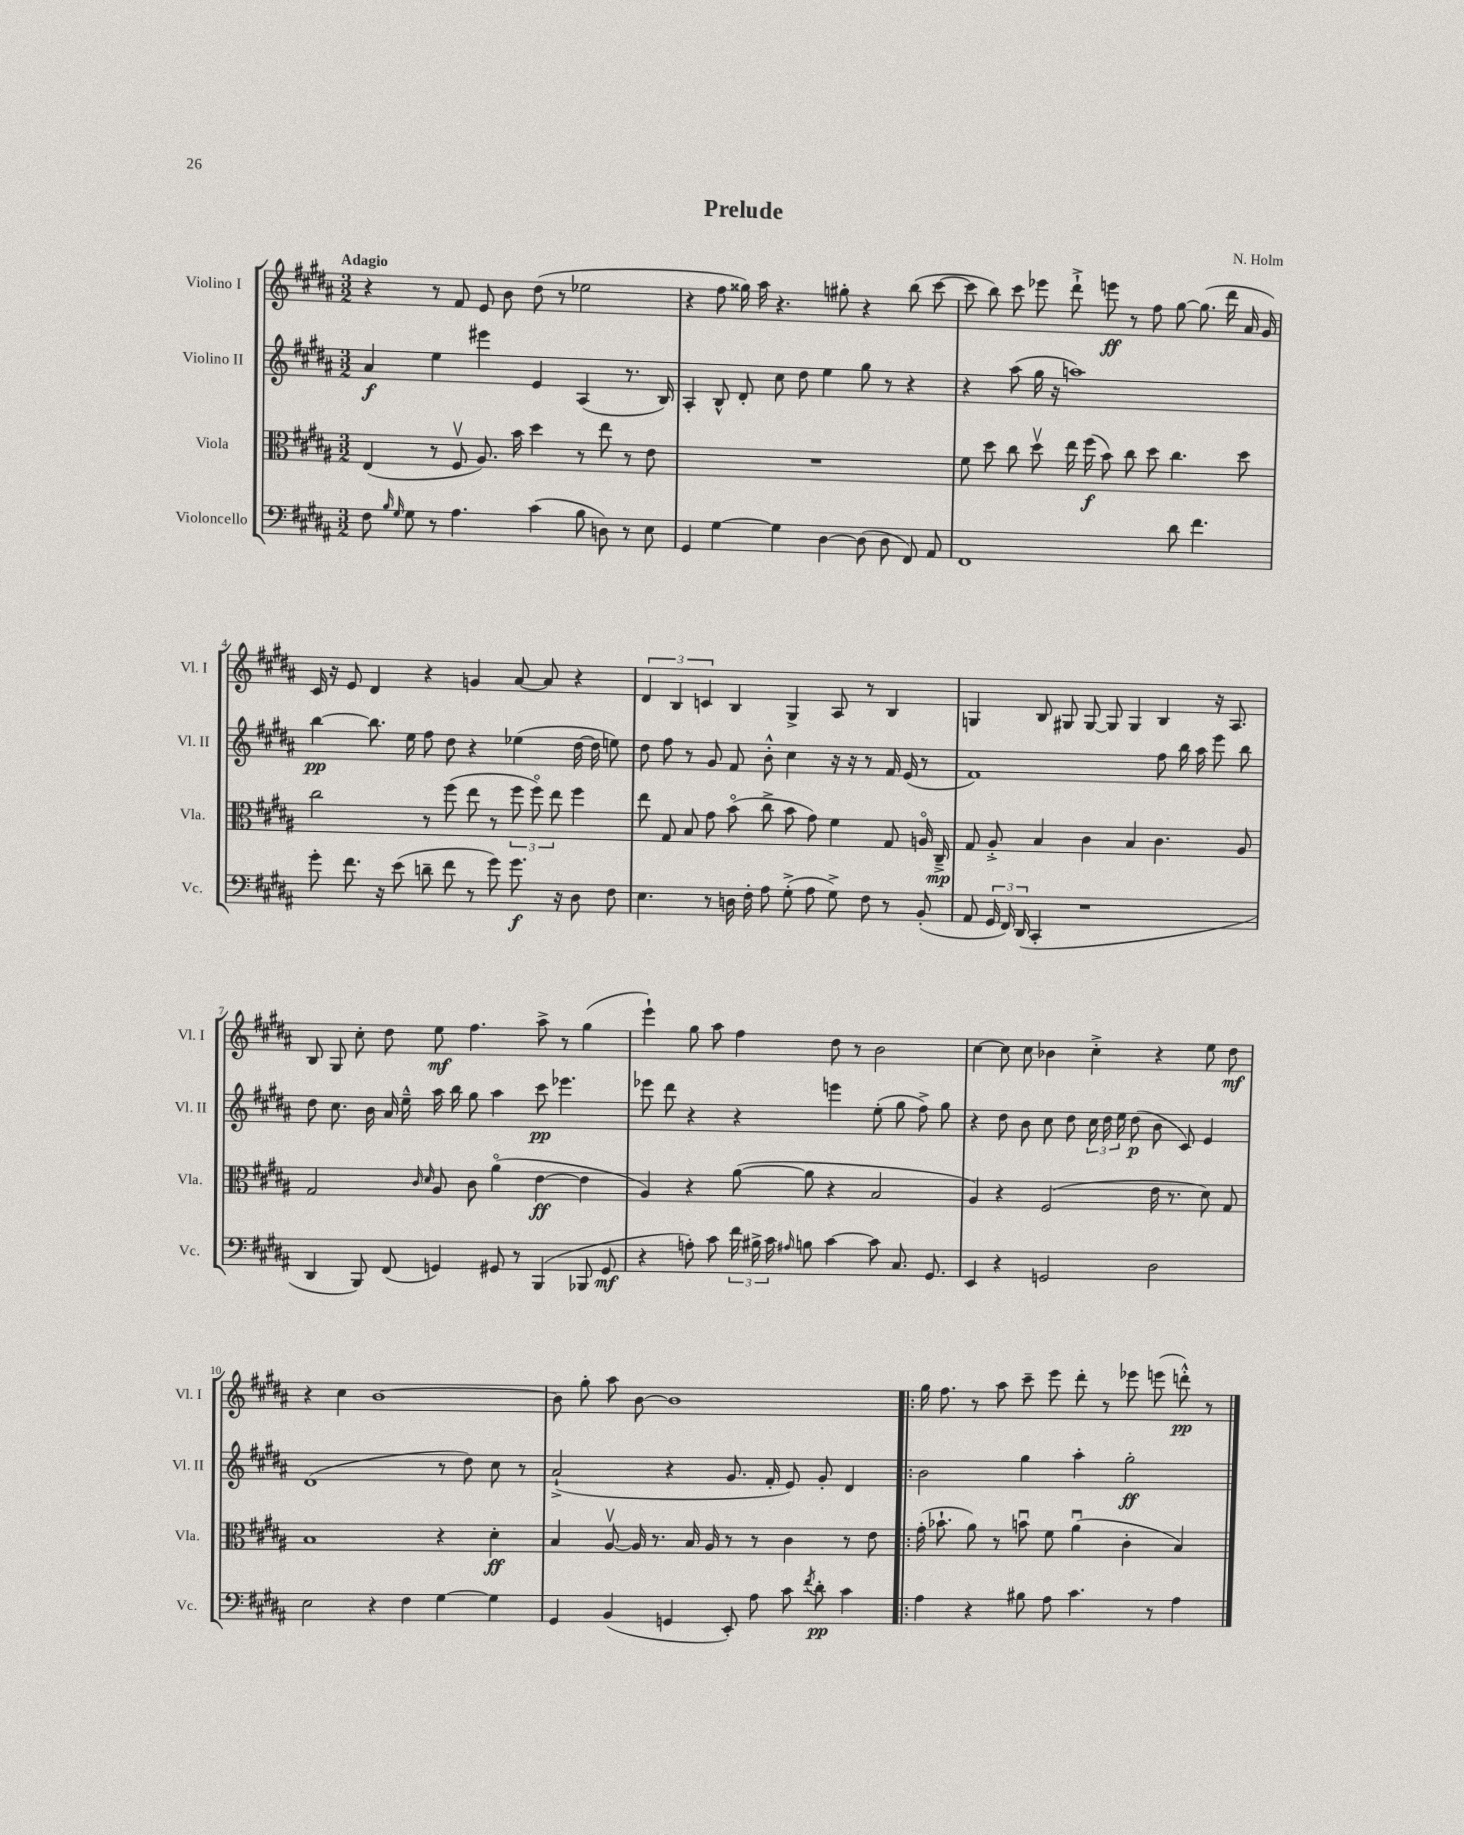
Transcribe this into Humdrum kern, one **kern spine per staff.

**kern	**dynam	**kern	**dynam	**kern	**dynam	**kern	**dynam
*part4	*part4	*part3	*part3	*part2	*part2	*part1	*part1
*staff4	*staff4	*staff3	*staff3	*staff2	*staff2	*staff1	*staff1
*I"Violoncello	*	*I"Viola	*	*I"Violino II	*	*I"Violino I	*
*I'Vc.	*	*I'Vla.	*	*I'Vl. II	*	*I'Vl. I	*
*clefF4	*	*clefC3	*	*clefG2	*	*clefG2	*
*k[f#c#g#d#a#]	*	*k[f#c#g#d#a#]	*	*k[f#c#g#d#a#]	*	*k[f#c#g#d#a#]	*
*M3/2	*	*M3/2	*	*M3/2	*	*M3/2	*
=1	=1	=1	=1	=1	=1	=1	=1
!	!	!	!	!	!	!LO:TX:a:B:t=Adagio	!
8F#\	.	(4E/	.	4a#/	f	4r	.
16qqB/	.	.	.	.	.	.	.
16qqG#/	.	.	.	.	.	.	.
8G#\	.	.	.	.	.	.	.
8r	.	8r	.	4ee\	.	8r	.
4.A#\	.	8F#v/	.	.	.	8f#/	.
.	.	8.A#/)	.	4eee#X\	.	8e/	.
.	.	.	.	.	.	8b\	.
.	.	16b\	.	.	.	.	.
(4c#\	.	4dd#\	.	4e/	.	(8dd#\	.
.	.	.	.	.	.	8r	.
8B\	.	8r	.	(4A#/	.	2ee-X\	.
8Dn\)	.	8ee\	.	.	.	.	.
8r	.	8r	.	8.r	.	.	.
8E\	.	8e\	.	.	.	.	.
.	.	.	.	16B/)	.	.	.
=2	=2	=2	=2	=2	=2	=2	=2
4GG#/	.	1.r	.	4A#'/	.	4r	.
[4G#\	.	.	.	8B^^/	.	8ff#\	.
.	.	.	.	8d#'/	.	16gg##X\)	.
.	.	.	.	.	.	16aa#\	.
4G#\]	.	.	.	8cc#\	.	4.r	.
.	.	.	.	8dd#\	.	.	.
[4D#\	.	.	.	4ee\	.	.	.
.	.	.	.	.	.	8gg#X'\	.
(8D#\]	.	.	.	8gg#\	.	4r	.
8D#\	.	.	.	8r	.	.	.
8FF#/)	.	.	.	4r	.	(8bb\	.
8AA#/	.	.	.	.	.	[8ccc#\	.
=3	=3	=3	=3	=3	=3	=3	=3
1FF#	.	8f#\	.	4r	.	8ccc#\]	.
.	.	8dd#\	.	.	.	8bb\)	.
.	.	8cc#\	.	(8aa#\	.	8ccc#\	.
.	.	8dd#v\	.	16gg#\	.	8eee-X\	.
.	.	.	.	16r	.	.	.
.	.	16ee\	.	1aan)	.	8ddd#`^\	.
.	.	(16ff#\	f	.	.	.	.
.	.	8b\)	.	.	.	8eeen\	ff
.	.	8cc#\	.	.	.	8r	.
.	.	8dd#\	.	.	.	8ff#\	.
8d#\	.	4.cc#\	.	.	.	[8gg#\	.
4.f#\	.	.	.	.	.	(8.gg#\]	.
.	.	.	.	.	.	16ddd#\	.
.	.	8dd#\	.	.	.	16a#/	.
.	.	.	.	.	.	16g#/)	.
!!LO:LB:g=z
=4	=4	=4	=4	=4	=4	=4	=4
8g#'\	.	2cc#\	.	[4bb\	pp	16c#/	.
.	.	.	.	.	.	16r	.
8.f#\	.	.	.	.	.	8e/	.
.	.	.	.	8.bb\]	.	4d#/	.
16r	.	.	.	.	.	.	.
(8e\	.	.	.	.	.	.	.
.	.	.	.	16ee\	.	.	.
8dn~\	.	8r	.	8ff#\	.	4r	.
8f#\	.	(8ff#\	.	8dd#\	.	.	.
8r	.	8ee\	.	4r	.	4gn/	.
8g#\)	.	8r	.	.	.	.	.
8.g#\	f	12ff#\	.	(4ee-X\	.	[8a#/	.
.	.	12ff#\)	.	.	.	.	.
.	.	.	.	.	.	8a#/]	.
.	.	12ee\	.	.	.	.	.
16r	.	.	.	.	.	.	.
8D#\	.	4ff#\	.	[16dd#\	.	4r	.
.	.	.	.	16dd#\]	.	.	.
8F#\	.	.	.	8een\)	.	.	.
=5	=5	=5	=5	=5	=5	=5	=5
4.E\	.	8ee\	.	8dd#\	.	6d#/	.
.	.	8G#/	.	8ff#\	.	.	.
.	.	.	.	.	.	6B/	.
.	.	8B/	.	8r	.	.	.
.	.	.	.	.	.	6cn/	.
8r	.	8g#\	.	8g#/	.	.	.
16Dn\	.	(8b\	.	8f#/	.	4B/	.
16F#'\	.	.	.	.	.	.	.
8A#\	.	8cc#^\	.	8b'^^\	.	.	.
(8G#'^\	.	8b\	.	4cc#\	.	4G#^/	.
8A#\	.	8g#\)	.	.	.	.	.
8G#^\)	.	4f#\	.	16r	.	8A#/	.
.	.	.	.	16r	.	.	.
8F#\	.	.	.	8r	.	8r	.
8r	.	8G#/	.	16f#/	.	4B/	.
.	.	.	.	(16e/	.	.	.
(8BB'/	.	16An/	.	8r	.	.	.
.	.	16C#~^/	mp	.	.	.	.
=6	=6	=6	=6	=6	=6	=6	=6
8AA#/	.	8G#/	.	1f#)	.	4Gn/	.
24GG#/	.	8A#'^/	.	.	.	.	.
24FF#/)	.	.	.	.	.	.	.
(24DD#/	.	.	.	.	.	.	.
4CC#'/	.	4B/	.	.	.	8B/	.
.	.	.	.	.	.	8G#X/	.
1r	.	4c#\	.	.	.	[8G#/	.
.	.	.	.	.	.	8G#/]	.
.	.	4B/	.	.	.	4G#/	.
.	.	4.c#\	.	8ff#\	.	4B/	.
.	.	.	.	16bb\	.	.	.
.	.	.	.	16aa#\	.	.	.
.	.	.	.	8eee\	.	16r	.
.	.	.	.	.	.	8.A#/	.
.	.	8A#/	.	8bb\	.	.	.
!!LO:LB:g=z
=7	=7	=7	=7	=7	=7	=7	=7
4DD#/	.	2G#/	.	8dd#\	.	8B/	.
.	.	.	.	8.cc#\	.	8G#/	.
8BBB/)	.	.	.	.	.	8cc#'\	.
.	.	.	.	16b\	.	.	.
(8FF#/	.	.	.	16a#/	.	8dd#\	.
.	.	.	.	16ee~^^\	.	.	.
.	.	16qqc#/	.	.	.	.	.
.	.	16qqd#/	.	.	.	.	.
4GGn/)	.	8A#/	.	16aa#\	.	8ee\	mf
.	.	.	.	16bb\	.	.	.
.	.	8c#\	.	8gg#\	.	4.ff#\	.
8GG#X/	.	(4a#\	.	4aa#\	.	.	.
8r	.	.	.	.	.	.	.
(4BBB/	.	[4e\	ff	8ccc#\	pp	8aa#^\	.
.	.	.	.	4.eee-X\	.	8r	.
8BBB-X/	.	4e\]	.	.	.	(4gg#\	.
8GG#/	mf	.	.	.	.	.	.
=8	=8	=8	=8	=8	=8	=8	=8
4r	.	4A#/)	.	8eee-X\	.	4eee`\)	.
.	.	.	.	8ddd#\	.	.	.
8An'\)	.	4r	.	4r	.	8gg#\	.
8c#\	.	.	.	.	.	8aa#\	.
24f#\	.	([8a#\	.	4r	.	4ff#\	.
24B#X^\	.	.	.	.	.	.	.
24c#\	.	.	.	.	.	.	.
16qqA#X/	.	.	.	.	.	.	.
8Bn\	.	8a#\]	.	.	.	.	.
[4c#\	.	4r	.	4eeen\	.	8dd#\	.
.	.	.	.	.	.	8r	.
8c#\]	.	2B/	.	(8ee'\	.	2b\	.
8.C#/	.	.	.	8gg#\	.	.	.
.	.	.	.	8ff#^\)	.	.	.
8.GG#/	.	.	.	.	.	.	.
.	.	.	.	8gg#\	.	.	.
=9	=9	=9	=9	=9	=9	=9	=9
4EE/	.	4A#/)	.	4r	.	[4cc#\	.
4r	.	4r	.	8dd#\	.	8cc#\]	.
.	.	.	.	8b\	.	8cc#\	.
2GGn/	.	(2F#/	.	8cc#\	.	4b-X\	.
.	.	.	.	8dd#\	.	.	.
.	.	.	.	24cc#\	.	4cc#'^\	.
.	.	.	.	24dd#\	.	.	.
.	.	.	.	24ee\	.	.	.
.	.	.	.	(8dd#\	p	.	.
2D#\	.	16e\	.	8b\	.	4r	.
.	.	8.r	.	.	.	.	.
.	.	.	.	8c#/)	.	.	.
.	.	8d#\)	.	4e/	.	8ee\	.
.	.	8G#/	.	.	.	8dd#\	mf
!!LO:LB:g=z
=10	=10	=10	=10	=10	=10	=10	=10
2E\	.	1B	.	(1d#	.	4r	.
.	.	.	.	.	.	4cc#\	.
4r	.	.	.	.	.	[1b	.
4F#\	.	.	.	.	.	.	.
[4G#\	.	4r	.	8r	.	.	.
.	.	.	.	8dd#\)	.	.	.
4G#\]	.	4d#'\	ff	8cc#\	.	.	.
.	.	.	.	8r	.	.	.
=11	=11	=11	=11	=11	=11	=11	=11
4GG#/	.	4B/	.	(2a#`^/	.	8b\]	.
.	.	.	.	.	.	8gg#'\	.
(4BB/	.	[8A#v/	.	.	.	8aa#\	.
.	.	16A#/]	.	.	.	[8b\	.
.	.	8.r	.	.	.	.	.
4GGn/	.	.	.	4r	.	1b]	.
.	.	16B/	.	.	.	.	.
.	.	16A#/	.	.	.	.	.
8EE'/)	.	8r	.	8.g#/	.	.	.
8A#\	.	8r	.	.	.	.	.
.	.	.	.	16f#'/	.	.	.
8c#\	.	4c#\	.	8e/)	.	.	.
8qf#/	.	.	.	.	.	.	.
8d#'\	pp	.	.	8g#'/	.	.	.
4c#\	.	8r	.	4d#/	.	.	.
.	.	8e\	.	.	.	.	.
=12!|:	=12!|:	=12!|:	=12!|:	=12!|:	=12!|:	=12!|:	=12!|:
4A#\	.	(16g#'\	.	2b\	.	16gg#\	.
.	.	8.b-X`\	.	.	.	8.ff#\	.
4r	.	8a#\)	.	.	.	8r	.
.	.	8r	.	.	.	8aa#\	.
8B#X\	.	8bnu\	.	4gg#\	.	8ccc#~\	.
8A#\	.	8f#\	.	.	.	8eee\	.
4.c#\	.	(4a#u\	.	4aa#'\	.	8ddd#'\	.
.	.	.	.	.	.	8r	.
.	.	4c#'\	.	2gg#'\	ff	8eee-X\	.
8r	.	.	.	.	.	(8eeen\	.
4A#\	.	4B/)	.	.	.	8dddn'^^\)	pp
.	.	.	.	.	.	8r	.
==	==	==	==	==	==	==	==
*-	*-	*-	*-	*-	*-	*-	*-
